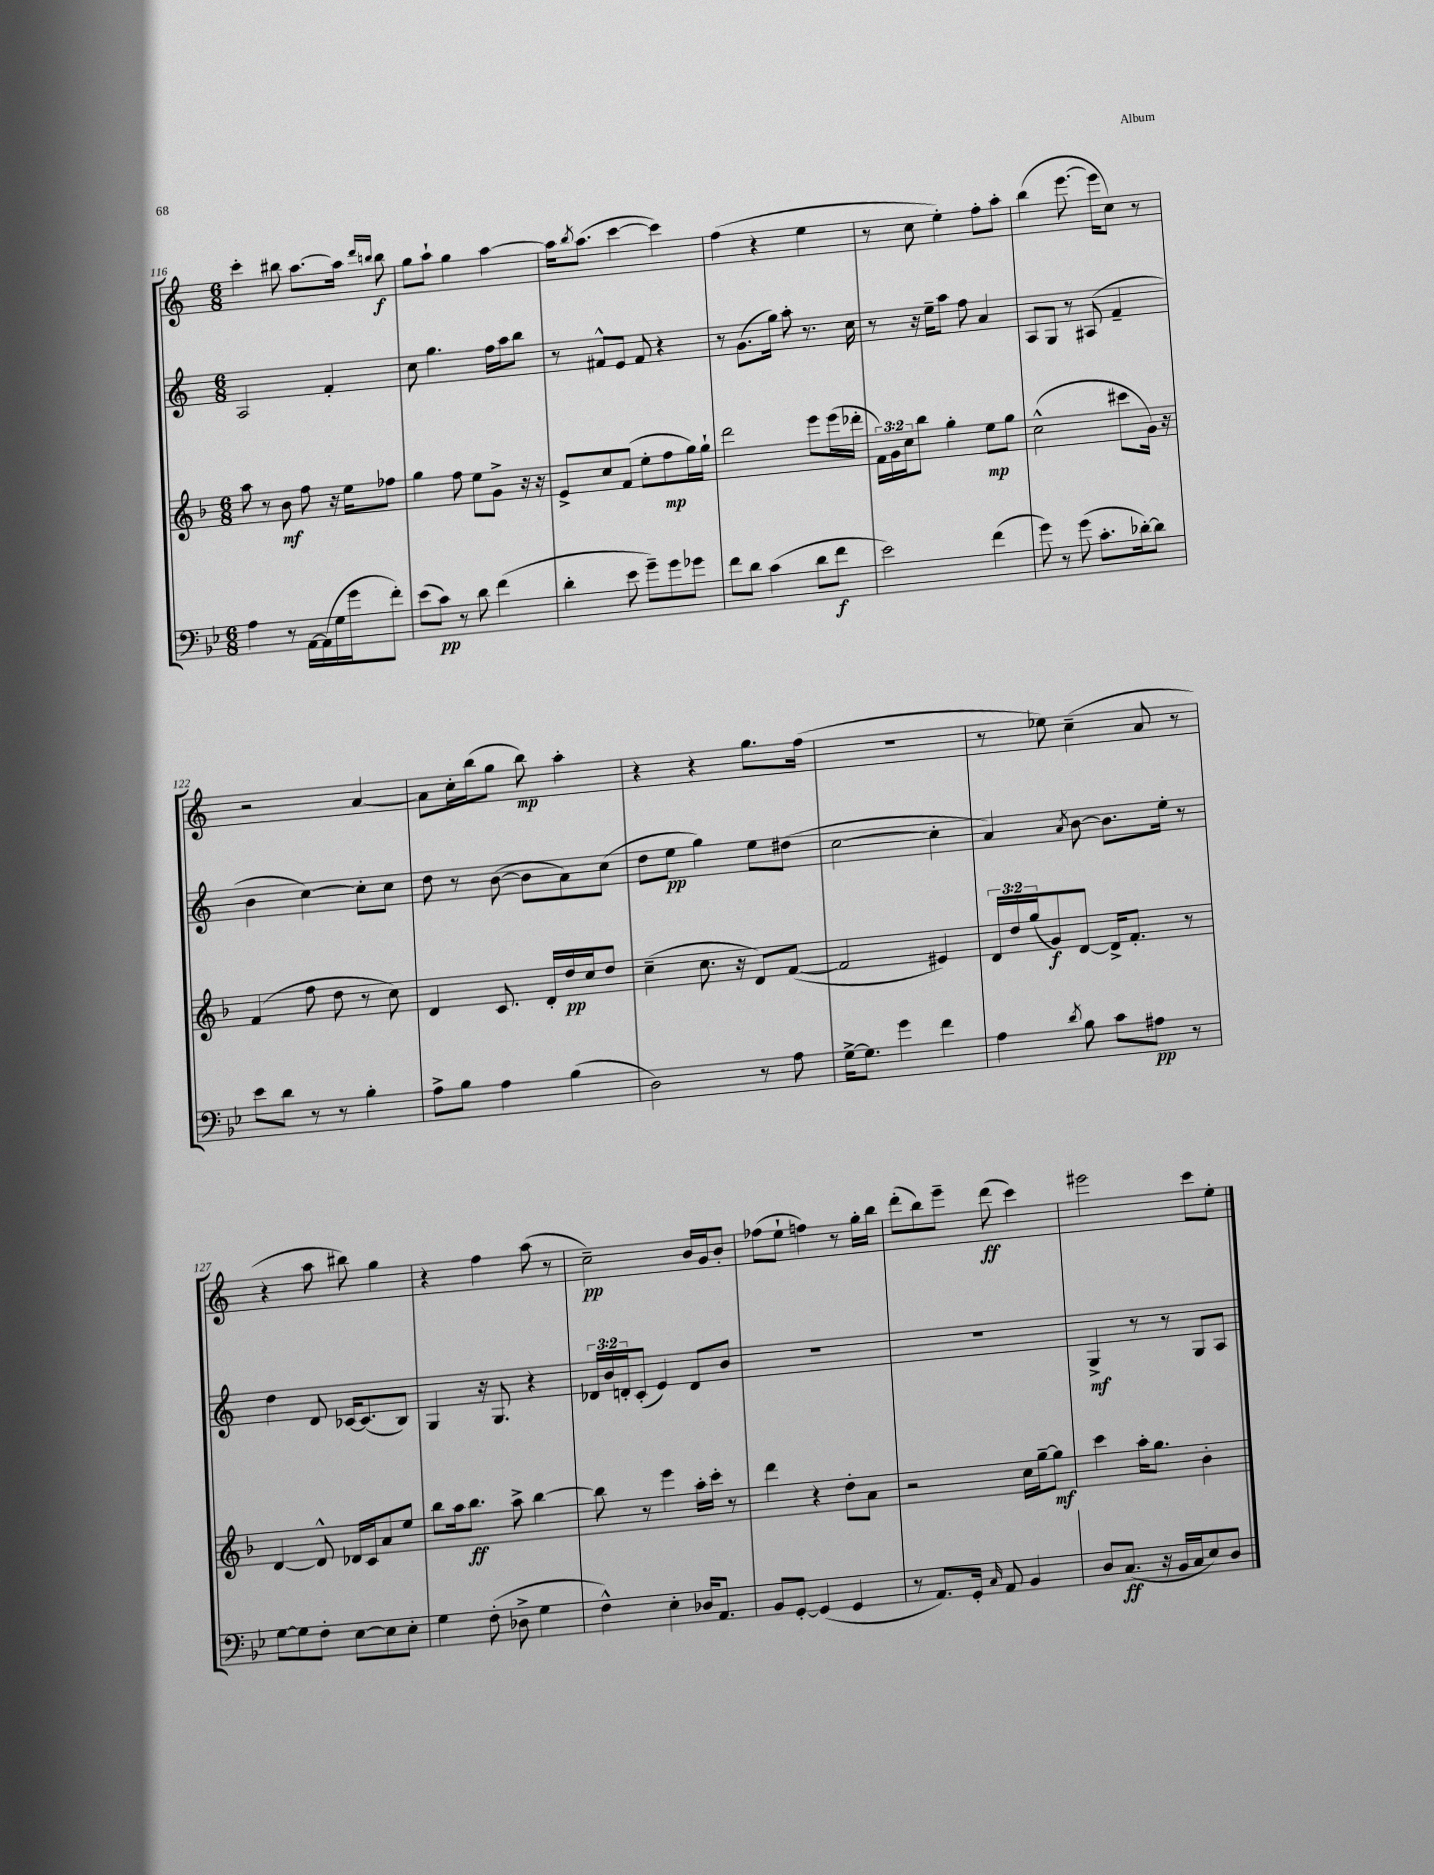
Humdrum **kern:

**kern	**dynam	**kern	**dynam	**kern	**dynam	**kern	**dynam
*part4	*part4	*part3	*part3	*part2	*part2	*part1	*part1
*staff4	*staff4	*staff3	*staff3	*staff2	*staff2	*staff1	*staff1
*clefF4	*	*clefG2	*	*clefG2	*	*clefG2	*
*k[b-e-]	*	*k[b-]	*	*k[]	*	*k[]	*
*M6/8	*	*M6/8	*	*M6/8	*	*M6/8	*
=116	=116	=116	=116	=116	=116	=116	=116
4A\	.	8aa\	.	2A/	.	4ccc'\	.
.	.	8r	.	.	.	.	.
8r	.	8b-\	mf	.	.	8bb#X\	.
[16AA\LL	.	8ff\	.	.	.	[8.aa\L	.
(16AA\]	.	.	.	.	.	.	.
16G\	.	16r	.	4f'/	.	.	.
16g\J	.	16ee\KL	.	.	.	16aa\Jk]	.
.	.	.	.	.	.	16qqddd/LL	.
.	.	.	.	.	.	16qqbbn/JJ	.
8f'\J)	.	8ff-X\J	.	.	.	8bb\	f
=117	=117	=117	=117	=117	=117	=117	=117
(8e-\L	.	4gg\	.	8cc\	.	8gg\L	.
8c\J)	pp	.	.	4.gg\	.	8aa`\J	.
8r	.	8ff\	.	.	.	4gg\	.
8d\	.	8ee\L	.	.	.	.	.
(4f\	.	8g^\J	.	16ff\LL	.	[4aa\	.
.	.	.	.	16aa\J	.	.	.
.	.	16r	.	8bb\J	.	.	.
.	.	16r	.	.	.	.	.
=118	=118	=118	=118	=118	=118	=118	=118
4d'\	.	8e^/L	.	8r	.	16aa\KL]	.
.	.	.	.	.	.	8qbb/	.
.	.	.	.	.	.	(8.aa\J	.
.	.	8cc/	.	8f#X^^/L	.	.	.
8e-\	.	(8f/J	.	8e/J	.	[4ccc\	.
8g~\L)	.	8ee'\L	.	8f#/	.	.	.
8g\	.	8ff\	mp	4r	.	4ccc\])	.
8g-X\J	.	16gg\L)	.	.	.	.	.
.	.	16gg`\JJ	.	.	.	.	.
=119	=119	=119	=119	=119	=119	=119	=119
8f\L	.	2ddd\	.	8r	.	(4ff\	.
8d\J	.	.	.	(8.g\L	.	.	.
(4c\	.	.	.	.	.	4r	.
.	.	.	.	16gg\Jk)	.	.	.
.	.	.	.	8aa'\	.	.	.
8d\L	.	8eee\L	.	8.r	.	4ee\	.
8f\J	f	(16eee\L	.	.	.	.	.
.	.	16ddd-X'\JJ	.	16cc\	.	.	.
=120	=120	=120	=120	=120	=120	=120	=120
2e-\)	.	24f\LL)	.	8r	.	8r	.
.	.	24g\	.	.	.	.	.
.	.	24cc\J	.	.	.	.	.
.	.	8bb-\J	.	16r	.	8cc\	.
.	.	.	.	16ee~\KL	.	.	.
.	.	4gg'\	.	8aa\J	.	4ee'\)	.
.	.	.	.	8ff\	.	.	.
(4f\	.	8ee\L	mp	4a/	.	8ff'\L	.
.	.	8gg\J	.	.	.	8aa'\J	.
=121	=121	=121	=121	=121	=121	=121	=121
8g\)	.	(2cc^^\	.	8A/L	.	(4bb\	.
8r	.	.	.	8G/J	.	.	.
(8g\	.	.	.	8r	.	[8.eee\	.
8.c'\L	.	.	.	(8A#X/	.	.	.
.	.	.	.	.	.	16eee\KL]	.
.	.	8ccc#X\L	.	4f~/	.	8cc\J)	.
[16d-X'\k)	.	.	.	.	.	.	.
8d-\J]	.	16g\Jk)	.	.	.	8r	.
.	.	16r	.	.	.	.	.
!!LO:LB:g=z
=122	=122	=122	=122	=122	=122	=122	=122
8e-\L	.	(4f/	.	4b\	.	2r	.
8d\J	.	.	.	.	.	.	.
8r	.	8ff\	.	[4cc\)	.	.	.
8r	.	8dd\	.	.	.	.	.
4B-'\	.	8r	.	8cc'\L]	.	[4a/	.
.	.	8cc\)	.	8cc\J	.	.	.
=123	=123	=123	=123	=123	=123	=123	=123
8A^\L	.	4d/	.	8dd\	.	8a\L]	.
8B-\J	.	.	.	8r	.	16cc'\L	.
.	.	.	.	.	.	(16bb\J	.
4A\	.	8.c/	.	([8b\	.	8gg\J	.
.	.	.	.	8b\L]	.	8bb\)	mp
.	.	16d'/LL	.	.	.	.	.
(4B-\	.	16dd/	pp	8a\)	.	4aa'\	.
.	.	16cc/J	.	.	.	.	.
.	.	8dd/J	.	(8cc\J	.	.	.
=124	=124	=124	=124	=124	=124	=124	=124
2D\)	.	(4cc~\	.	8dd\L	.	4r	.
.	.	.	.	8ee\J	pp	.	.
.	.	8.cc\	.	4gg\)	.	4r	.
.	.	16r	.	.	.	.	.
8r	.	8d/L)	.	8ee\L	.	8.gg\L	.
8A\	.	([8f/J	.	(8dd#X\J	.	.	.
.	.	.	.	.	.	(16ff\Jk	.
=125	=125	=125	=125	=125	=125	=125	=125
[16G^\KL	.	2f/]	.	[2cc\	.	2.r	.
8.G\J]	.	.	.	.	.	.	.
4g\	.	.	.	.	.	.	.
4f\	.	4e#X/)	.	4cc'\]	.	.	.
=126	=126	=126	=126	=126	=126	=126	=126
4A\	.	24d/LL	.	4a/)	.	8r	.
.	.	24dd/	.	.	.	.	.
.	.	(24gg/J	.	.	.	.	.
.	.	8g/)	f	.	.	8ee-X\)	.
8qd/	.	.	.	8qa/	.	.	.
8B-\	.	[8d/J	.	[8b\	.	(4cc~\	.
8c\L	.	16d^/KL]	.	8.b\L]	.	.	.
.	.	8.f'/J	.	.	.	.	.
8A#X\J	pp	.	.	.	.	8a/	.
.	.	.	.	16ee'\Jk	.	.	.
8r	.	8r	.	8r	.	8r	.
!!LO:LB:g=z
=127	=127	=127	=127	=127	=127	=127	=127
[8G\L	.	[4d/	.	4dd\	.	4r	.
8G\]	.	.	.	.	.	.	.
8F'\J	.	8d^^/]	.	8d/	.	8aa\	.
[8E-\L	.	16d-X/LL	.	[16c-X/KL	.	8bb#X\)	.
.	.	16c/J	.	(8.c-/]	.	.	.
8E-\]	.	8a/	.	.	.	4gg\	.
8E-'\J	.	8ee/J	.	8B/J)	.	.	.
=128	=128	=128	=128	=128	=128	=128	=128
4G\	.	8bb-\L	.	4G/	.	4r	.
.	.	16aa\k	.	.	.	.	.
.	.	8.bb-\J	ff	.	.	.	.
(8F'\	.	.	.	16r	.	4ff\	.
.	.	.	.	8.G/	.	.	.
8D-X^\	.	8aa^\	.	.	.	.	.
4G\	.	[4bb-\	.	4r	.	(8aa\	.
.	.	.	.	.	.	8r	.
=129	=129	=129	=129	=129	=129	=129	=129
4F^^\)	.	8bb-\]	.	24d-X/LL	.	2cc~\)	pp
.	.	.	.	24b/	.	.	.
.	.	.	.	24dn'/J	.	.	.
.	.	8r	.	(8c'/J	.	.	.
4E-'\	.	4eee\	.	4e/)	.	.	.
16D-X/KL	.	16aa'\LL	.	8d/L	.	16b/LL	.
8.AA/J	.	16ccc'\JJ	.	.	.	16g/J	.
.	.	8r	.	8b/J	.	8b'/J	.
=130	=130	=130	=130	=130	=130	=130	=130
8BB-/L	.	4ddd\	.	2.r	.	(8ff-X\L	.
[8GG'/J	.	.	.	.	.	8ee`\J	.
(4GG/]	.	4r	.	.	.	4ffn\)	.
4GG/	.	8dd'\L	.	.	.	8r	.
.	.	8a\J	.	.	.	16gg'\LL	.
.	.	.	.	.	.	16bb\JJ	.
=131	=131	=131	=131	=131	=131	=131	=131
8r	.	2r	.	2.r	.	(8ddd'\L	.
8.AA/L)	.	.	.	.	.	8bb\)	.
.	.	.	.	.	.	8eee~\J	.
16GG'/Jk	.	.	.	.	.	.	.
16qqC/	.	.	.	.	.	.	.
8AA/	.	.	.	.	.	(8ddd\	ff
4BB-/	.	16cc\LL	.	.	.	4ccc\)	.
.	.	[16gg~\J	.	.	.	.	.
.	.	8gg\J]	mf	.	.	.	.
=132	=132	=132	=132	=132	=132	=132	=132
8D/L	.	4ccc\	.	4G^/	mf	2eee#X\	.
(8.C/J	ff	.	.	.	.	.	.
.	.	16aa'\KL	.	8r	.	.	.
16r	.	8.gg\J	.	.	.	.	.
16BB-/LL	.	.	.	8r	.	.	.
16C/J	.	.	.	.	.	.	.
8E-/)	.	4b-'\	.	8G/L	.	8ccc\L	.
8D/J	.	.	.	8A/J	.	8ee'\J	.
==	==	==	==	==	==	==	==
*-	*-	*-	*-	*-	*-	*-	*-
